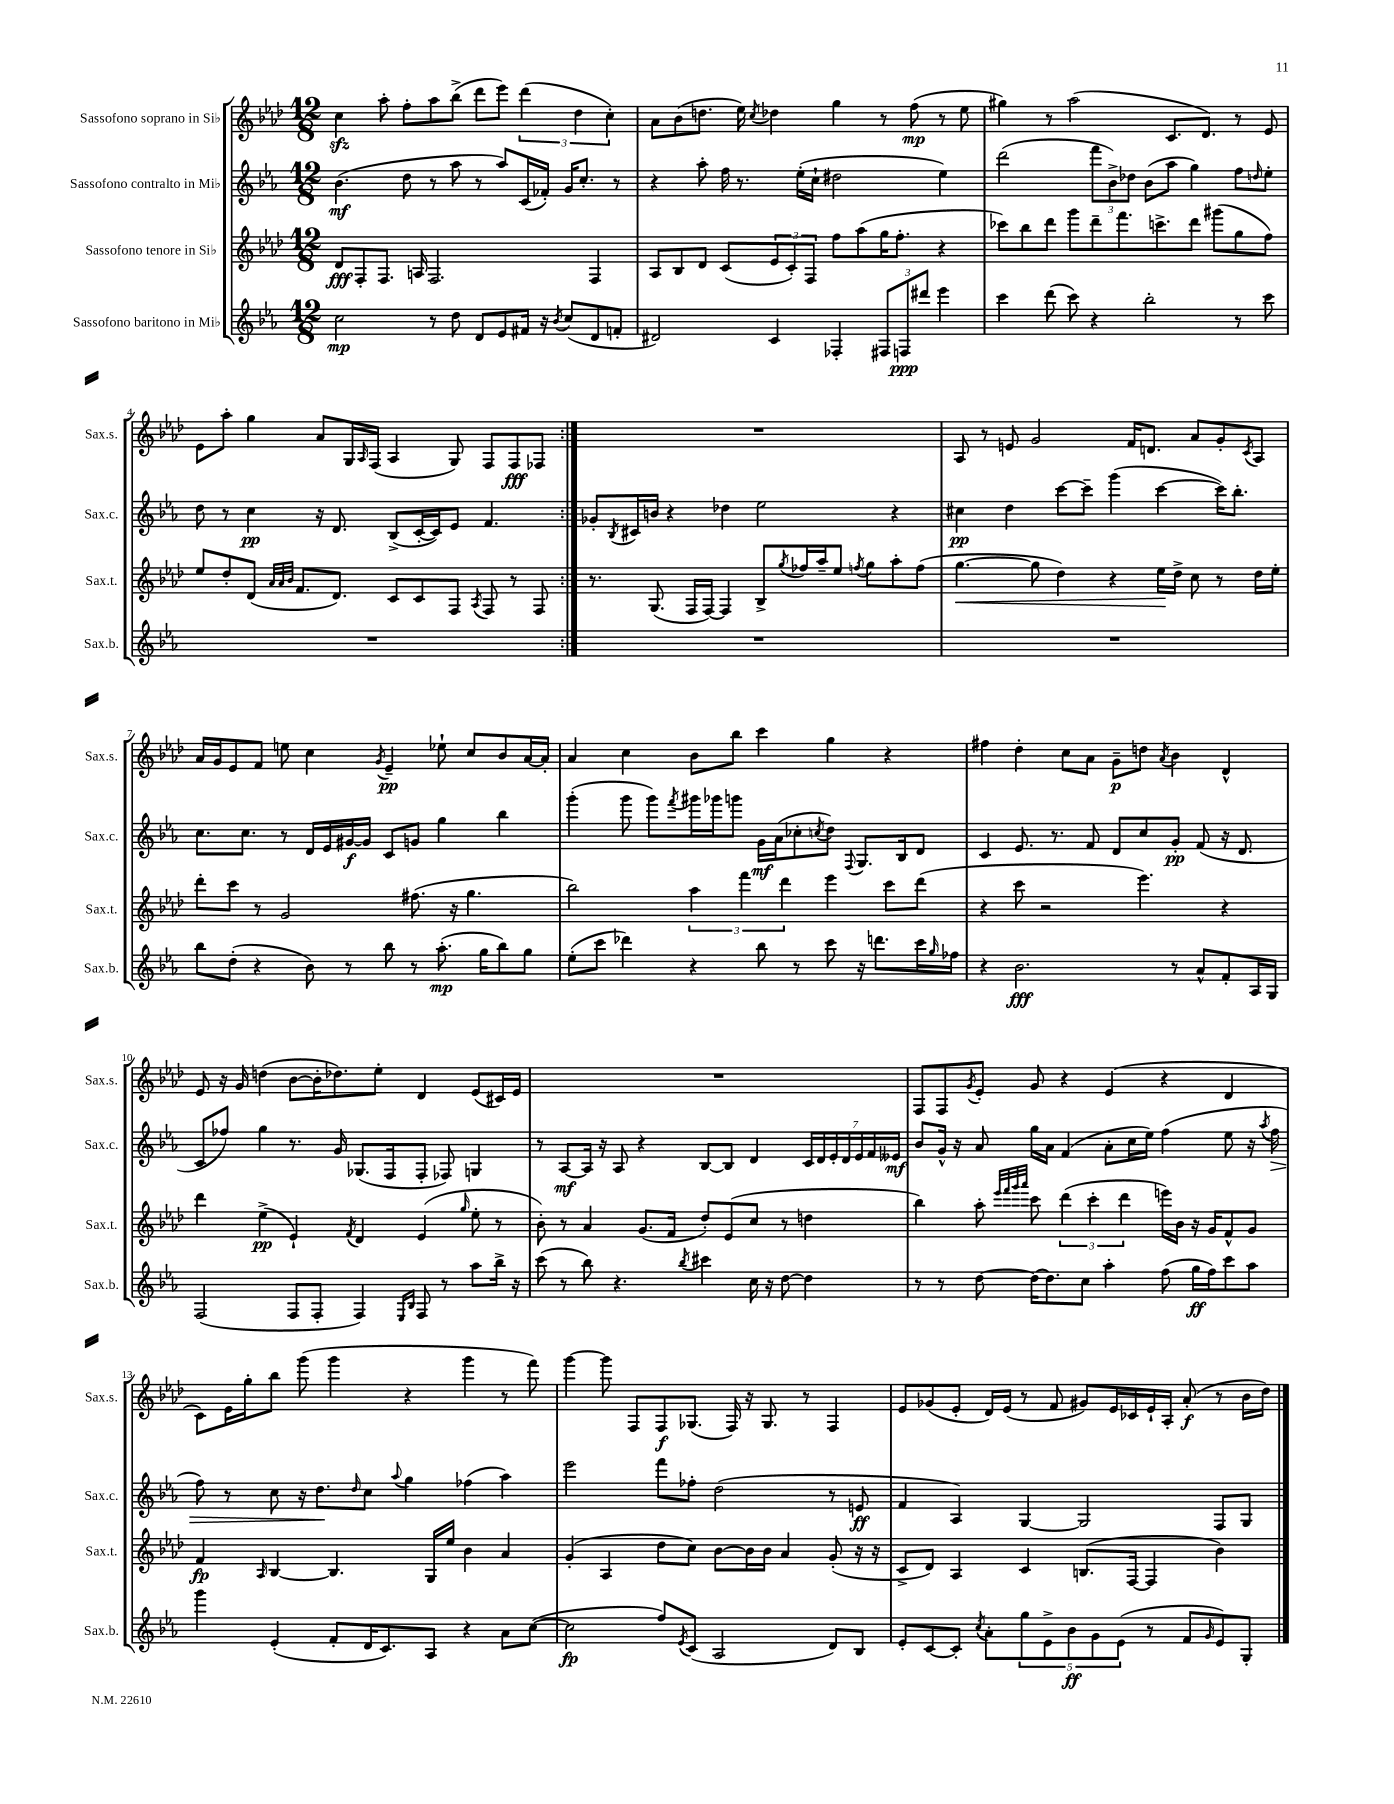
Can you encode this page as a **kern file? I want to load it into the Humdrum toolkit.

**kern	**dynam	**kern	**dynam	**kern	**dynam	**kern	**dynam
*part4	*part4	*part3	*part3	*part2	*part2	*part1	*part1
*staff4	*staff4	*staff3	*staff3	*staff2	*staff2	*staff1	*staff1
*I"Sassofono baritono in Mi♭	*	*I"Sassofono tenore in Si♭	*	*I"Sassofono contralto in Mi♭	*	*I"Sassofono soprano in Si♭	*
*I'Sax.b.	*	*I'Sax.t.	*	*I'Sax.c.	*	*I'Sax.s.	*
*clefG2	*	*clefG2	*	*clefG2	*	*clefG2	*
*k[b-e-a-]	*	*k[b-e-a-d-]	*	*k[b-e-a-]	*	*k[b-e-a-d-]	*
*M12/8	*	*M12/8	*	*M12/8	*	*M12/8	*
=1	=1	=1	=1	=1	=1	=1	=1
2cc\	mp	8d-/L	fff	(4.b-\	mf	4cczz\	.
.	.	8F'/	.	.	.	.	.
.	.	8.F/J	.	.	.	8aa-'\	.
.	.	.	.	8dd\	.	8ff'\L	.
.	.	16An/	.	.	.	.	.
8r	.	2.F/	.	8r	.	8aa-\	.
8dd\	.	.	.	8aa-\	.	(8bb-^\J	.
8d/L	.	.	.	8r	.	8ddd-\L	.
8e-/	.	.	.	8aa-/L)	.	8eee-\J)	.
16f#X/Jk	.	.	.	(16c/L	.	(6ddd-\	.
16r	.	.	.	16f-X'/JJ)	.	.	.
8qb-/	.	.	.	.	.	.	.
(8cc/L	.	.	.	16g/KL	.	.	.
.	.	.	.	.	.	6dd-\	.
.	.	.	.	8.cc'/J	.	.	.
8d/	.	4F/	.	.	.	.	.
.	.	.	.	.	.	6cc'\)	.
8fn'/J	.	.	.	8r	.	.	.
=2	=2	=2	=2	=2	=2	=2	=2
2d#X/)	.	8A-/L	.	4r	.	8a-\L	.
.	.	8B-/	.	.	.	(8b-\	.
.	.	8d-/J	.	8aa-'\	.	8.ddn\J	.
.	.	(8c/L	.	16ff\	.	.	.
.	.	.	.	8.r	.	16ee-\)	.
.	.	.	.	.	.	8qcc/	.
4c/	.	12e-/	.	.	.	4dd-X\	.
.	.	12c'/)	.	.	.	.	.
.	.	.	.	(16ee-'\LL	.	.	.
.	.	12F/J	.	.	.	.	.
.	.	.	.	16cc`\JJ	.	.	.
4F-X'/	.	8ff\L	.	2dd#X\	.	4gg\	.
.	.	(8aa-\	.	.	.	.	.
12F#X/L	.	16gg\K	.	.	.	8r	.
.	.	8.ff'\J	.	.	.	.	.
12Fn/	ppp	.	.	.	.	.	.
.	.	.	.	.	.	(8ff\	mp
12ddd#X/J	.	.	.	.	.	.	.
4eee-\	.	4r	.	4ee-\)	.	8r	.
.	.	.	.	.	.	8ee-\	.
=3	=3	=3	=3	=3	=3	=3	=3
4ccc\	.	8ccc-X\L)	.	(2ddd\	.	4gg#X\)	.
.	.	8bb-\	.	.	.	.	.
(8ddd\	.	8ddd-\J	.	.	.	8r	.
8ccc\)	.	8ggg\L	.	.	.	(2aa-\	.
4r	.	8ddd-~\	.	12fff\L	.	.	.
.	.	.	.	12b-^\)	.	.	.
.	.	8.fff\	.	.	.	.	.
.	.	.	.	12dd-X\J	.	.	.
2bb-'\	.	.	.	(8b-\L	.	.	.
.	.	8.cccn^\	.	.	.	.	.
.	.	.	.	8aa-\J	.	8.c/L	.
.	.	8ddd-\J	.	4gg\)	.	.	.
.	.	.	.	.	.	8.d-/J)	.
.	.	(8ggg#X\L	.	.	.	.	.
8r	.	8gg\	.	8ff\L	.	8r	.
.	.	.	.	16qqddn/	.	.	.
8ccc\	.	8ff\J)	.	8ee-'\J	.	8e-/	.
!!LO:LB:g=z
=4	=4	=4	=4	=4	=4	=4	=4
1.r	.	8ee-/L	.	8dd\	.	8e-\L	.
.	.	8dd-'/	.	8r	.	8aa-'\J	.
.	.	(8d-/J	.	4cc\	pp	4gg\	.
.	.	32qqa-/LLL	.	.	.	.	.
.	.	32qqa-/	.	.	.	.	.
.	.	32qqb-/JJJ	.	.	.	.	.
.	.	8.f/L	.	.	.	.	.
.	.	.	.	16r	.	8a-/L	.
.	.	8.d-/J)	.	8.d/	.	.	.
.	.	.	.	.	.	16G/L	.
.	.	.	.	.	.	16qqA-/	.
.	.	.	.	.	.	(16F/JJ	.
.	.	8c/L	.	(8B-^/L	.	4A-/	.
.	.	8c/	.	[16c'/L	.	.	.
.	.	.	.	16c/J])	.	.	.
.	.	8F/J	.	8e-/J	.	8G/)	.
.	.	8qA-/	.	.	.	.	.
.	.	8F/	.	4.f/	.	8F/L	.
.	.	8r	.	.	.	8F/	fff
.	.	8F/	.	.	.	8F-X/J	.
=5:|!	=5:|!	=5:|!	=5:|!	=5:|!	=5:|!	=5:|!	=5:|!
1.r	.	8.r	.	8g-X'/L	.	1.r	.
.	.	.	.	8qB-/	.	.	.
.	.	.	.	16c#X/L	.	.	.
.	.	(8.G/	.	16bn/JJ	.	.	.
.	.	.	.	4r	.	.	.
.	.	16F/LL	.	.	.	.	.
.	.	[16F/JJ)	.	.	.	.	.
.	.	4F/]	.	4dd-X\	.	.	.
.	.	8B-^/L	.	2ee-\	.	.	.
.	.	8qgg/	.	.	.	.	.
.	.	16ff-X/L	.	.	.	.	.
.	.	16aa-~/J	.	.	.	.	.
.	.	8ee-/J	.	.	.	.	.
.	.	8qffn/	.	.	.	.	.
.	.	8gg\L	.	.	.	.	.
.	.	8aa-'\	.	4r	.	.	.
.	.	(8ff\J	.	.	.	.	.
=6	=6	=6	=6	=6	=6	=6	=6
!	!	!	!LO:HP:b	!	!	!	!
1.r	.	[4.gg\	<	4cc#X\	pp	8A-/	.
.	.	.	.	.	.	8r	.
.	.	.	.	4dd\	.	8en/	.
.	.	8gg\]	.	.	.	2g/	.
.	.	4dd-\)	.	[8ccc\L	.	.	.
.	.	.	.	8ccc~\J]	.	.	.
.	.	4r	.	(4ggg\	.	.	.
.	.	.	.	.	.	16f/KL	.
.	.	.	.	.	.	8.dn/J	.
.	.	16ee-\LL	.	[4ccc\	.	.	.
.	.	16dd-^\JJ	[	.	.	.	.
.	.	8cc\	.	.	.	8a-/L	.
.	.	8r	.	16ccc\KL])	.	8g'/	.
.	.	.	.	8.bb-'\J	.	.	.
.	.	.	.	.	.	8qc/	.
.	.	16dd-\LL	.	.	.	8A-/J	.
.	.	16ee-'\JJ	.	.	.	.	.
!!LO:LB:g=z
=7	=7	=7	=7	=7	=7	=7	=7
8bb-\L	.	8ddd-'\L	.	8.cc\L	.	16a-/LL	.
.	.	.	.	.	.	16g/J	.
(8dd'\J	.	8ccc\J	.	.	.	8e-/	.
.	.	.	.	8.cc\J	.	.	.
4r	.	8r	.	.	.	8f/J	.
.	.	2g/	.	8r	.	8een\	.
8b-\)	.	.	.	16d/LL	.	4cc\	.
.	.	.	.	16e-/	.	.	.
8r	.	.	.	[16g#X/	f	.	.
.	.	.	.	16g#/JJ]	.	.	.
.	.	.	.	.	.	8qg/	.
8bb-\	.	.	.	8c/L	.	4e-~/	pp
8r	.	(8.ff#X\	.	8gn/J	.	.	.
(8.aa-'\	mp	.	.	4gg\	.	8ee-X`\	.
.	.	16r	.	.	.	.	.
.	.	4.gg\	.	.	.	8cc/L	.
16gg\KL	.	.	.	.	.	.	.
8bb-\)	.	.	.	4bb-\	.	8b-/	.
8gg\J	.	.	.	.	.	[16a-/L	.
.	.	.	.	.	.	16a-'/JJ]	.
=8	=8	=8	=8	=8	=8	=8	=8
(8ee-'\L	.	2bb-\)	.	(4ggg'\	.	4a-/	.
8ccc\J	.	.	.	.	.	.	.
4ddd-X\)	.	.	.	8ggg\	.	4cc\	.
.	.	.	.	8ggg\L)	.	.	.
.	.	.	.	8qfff/	.	.	.
4r	.	6aa-\	.	16ggg#X\L	.	8b-\L	.
.	.	.	.	16ggg-X\J	.	.	.
.	.	.	.	8gggn\J	.	8bb-\J	.
.	.	6fff\	.	.	.	.	.
8bb-\	.	.	.	16g\LL	mf	4ccc\	.
.	.	.	.	(16a-\J	.	.	.
.	.	6ddd-\	.	.	.	.	.
8r	.	.	.	8cc-X'\	.	.	.
.	.	.	.	8qccn/	.	.	.
8ccc\	.	4eee-\	.	8dd\J)	.	4gg\	.
.	.	.	.	8qqF/	.	.	.
16r	.	.	.	8.G/L	.	.	.
8.dddn\L	.	.	.	.	.	.	.
.	.	8ccc\L	.	.	.	4r	.
.	.	.	.	16B-/k	.	.	.
16ccc\L	.	(8ddd-\J	.	8d/J	.	.	.
16qqgg/	.	.	.	.	.	.	.
16ff-X\JJ	.	.	.	.	.	.	.
=9	=9	=9	=9	=9	=9	=9	=9
4r	.	4r	.	4c/	.	4ff#X\	.
2.b-\	fff	8ccc\	.	8.e-/	.	4dd-'\	.
.	.	2r	.	.	.	.	.
.	.	.	.	8.r	.	.	.
.	.	.	.	.	.	8cc\L	.
.	.	.	.	8f/	.	8a-\J	.
.	.	.	.	8d/L	.	8g~\L	p
.	.	4.eee-\)	.	8cc/	.	8ddn\J	.
.	.	.	.	.	.	8qa-/	.
8r	.	.	.	8g'/J	pp	4b-\	.
8a-^^/L	.	.	.	(8f/	.	.	.
8f'/	.	4r	.	16r	.	4d-^^/	.
.	.	.	.	8.d/	.	.	.
16A-/L	.	.	.	.	.	.	.
16G/JJ	.	.	.	.	.	.	.
!!LO:LB:g=z
=10	=10	=10	=10	=10	=10	=10	=10
(2F/	.	4ddd-\	.	8c/L	.	8e-/	.
.	.	.	.	8ff-X/J)	.	16r	.
.	.	.	.	.	.	16g/	.
.	.	(4ee-^\	pp	4gg\	.	(4ddn\	.
8F/L	.	4e-`/)	.	8.r	.	[8b-\L	.
8F'/J	.	.	.	.	.	16b-'\K]	.
.	.	.	.	16g/	.	8.dd-X\)	.
.	.	8qf/	.	.	.	.	.
4F/)	.	4d-/	.	(8.G-X/L	.	.	.
.	.	.	.	.	.	8ee-'\J	.
.	.	.	.	16F/k	.	.	.
16qqE-/LL	.	.	.	.	.	.	.
16qqB-/JJ	.	.	.	.	.	.	.
8F/	.	(4e-/	.	8F'/J	.	4d-/	.
8r	.	.	.	8F-X/)	.	.	.
.	.	16qqgg/	.	.	.	.	.
8aa-\L	.	8ee-'\	.	4Gn/	.	(8e-/L	.
16bb-^\Jk	.	8r	.	.	.	16c#X/L)	.
16r	.	.	.	.	.	16e-/JJ	.
=11	=11	=11	=11	=11	=11	=11	=11
(8ccc\	.	8b-'\)	.	8r	.	1.r	.
8r	.	8r	.	[8A-/L	mf	.	.
8bb-\)	.	4a-/	.	16A-/Jk]	.	.	.
.	.	.	.	16r	.	.	.
4.r	.	.	.	8A-/	.	.	.
.	.	(8.g/L	.	4r	.	.	.
.	.	16f/Jk	.	.	.	.	.
8qbb-/	.	.	.	.	.	.	.
4ccc#X\	.	8dd-'/L)	.	[8B-/L	.	.	.
.	.	(8e-/	.	8B-/J]	.	.	.
16cc\	.	8cc/J	.	4d/	.	.	.
16r	.	.	.	.	.	.	.
[8dd\	.	8r	.	.	.	.	.
4dd\]	.	4ddn\	.	28c/LL	.	.	.
.	.	.	.	28d/	.	.	.
.	.	.	.	28e-'/	.	.	.
.	.	.	.	28d/	.	.	.
.	.	.	.	28e-/	.	.	.
.	.	.	.	28f/	.	.	.
.	.	.	.	28e--X/JJ	mf	.	.
=12	=12	=12	=12	=12	=12	=12	=12
8r	.	4bb-\)	.	8b-/L	.	8F/L	.
8r	.	.	.	16g^^/Jk	.	8F/	.
.	.	.	.	16r	.	.	.
.	.	.	.	.	.	8qg/	.
[8dd\	.	8aa-'\	.	8a-/	.	8e-'/J	.
.	.	32qqeee-/LLL	.	.	.	.	.
.	.	32qqfff/	.	.	.	.	.
.	.	32qqggg/	.	.	.	.	.
.	.	32qqaaa-/JJJ	.	.	.	.	.
16dd\KL_	.	8ccc\	.	16gg\LL	.	8g/	.
8.dd\]	.	.	.	16a-\JJ	.	.	.
.	.	(6ddd-\	.	(4f/	.	4r	.
8cc\J	.	.	.	.	.	.	.
.	.	6ccc'\	.	.	.	.	.
4aa-'\	.	.	.	8a-'\L	.	(4e-/	.
.	.	6ddd-\	.	.	.	.	.
.	.	.	.	16cc\L	.	.	.
.	.	.	.	16ee-\JJ)	.	.	.
(8ff\	.	16eeen\LL)	.	(4ff\	.	4r	.
.	.	16b-\JJ	.	.	.	.	.
16gg\LL	ff	16r	.	.	.	.	.
16ff\J)	.	16g/KL	.	.	.	.	.
8ccc\	.	8f^^/	.	8ee-\	.	4d-/	.
8aa-\J	.	8g/J	.	16r	.	.	.
.	.	.	.	8qaa-/	.	.	.
!	!	!	!	!	!LO:HP:b	!	!
.	.	.	.	16ff\	>	.	.
!!LO:LB:g=z
=13	=13	=13	=13	=13	=13	=13	=13
4ggg\	.	4f/	fp	8ff\)	.	8c\L)	.
.	.	.	.	8r	.	16e-\L	.
.	.	.	.	.	.	16gg'\J	.
.	.	16qqA-/	.	.	.	.	.
(4e-'/	.	[4B-/	.	8cc\	.	8bb-\J	.
.	.	.	.	16r	.	(8ggg\	.
.	.	.	.	8.dd\L	.	.	.
8f'/L	.	4.B-/]	.	.	.	4ggg\	.
.	.	.	.	16qqdd/	.	.	.
16d/K	.	.	.	8cc\J	]	.	.
8.c/)	.	.	.	.	.	.	.
.	.	.	.	8qqaa-/	.	.	.
.	.	.	.	4gg\	.	4r	.
8A-/J	.	16G/LL	.	.	.	.	.
.	.	16ee-/JJ	.	.	.	.	.
4r	.	4b-\	.	(4ff-X\	.	4ggg\	.
8a-\L	.	4a-/	.	4aa-\)	.	8r	.
([8cc\J	.	.	.	.	.	8fff\)	.
=14	=14	=14	=14	=14	=14	=14	=14
2cc\]	fp	(4g'/	.	2eee-\	.	[4ggg\	.
.	.	4A-/	.	.	.	8ggg\]	.
.	.	.	.	.	.	8F/L	.
8ff/L)	.	8dd-\L	.	8fff\L	.	8F/	f
8qe-/	.	.	.	.	.	.	.
(8c/J	.	8cc\J)	.	8ff-X'\J	.	(8.G-X/J	.
2A-/	.	[8b-\L	.	(2dd\	.	.	.
.	.	.	.	.	.	16F/)	.
.	.	16b-\L]	.	.	.	16r	.
.	.	16b-\JJ	.	.	.	8.G-/	.
.	.	4a-/	.	.	.	.	.
.	.	.	.	.	.	8r	.
8d/L)	.	(8g'/	.	8r	.	4F/	.
8B-/J	.	16r	.	8en/	ff	.	.
.	.	16r	.	.	.	.	.
=15	=15	=15	=15	=15	=15	=15	=15
8e-'/L	.	8c^/L	.	4f/	.	8e-/L	.
[8c/	.	8d-/J)	.	.	.	(8g-X/	.
8c'/J]	.	4A-/	.	4A-/)	.	8e-'/J	.
8qcc/	.	.	.	.	.	.	.
8a-'\L	.	.	.	.	.	16d-/LL)	.
.	.	.	.	.	.	(16e-/JJ	.
10gg\	.	4c/	.	[4G/	.	8r	.
10e-^\	.	.	.	.	.	.	.
.	.	.	.	.	.	8f/	.
10b-\	ff	.	.	.	.	.	.
.	.	(8.Bn/L	.	2G/]	.	8g#X/L)	.
10g\	.	.	.	.	.	.	.
.	.	.	.	.	.	16e-/L	.
(10e-\J	.	.	.	.	.	.	.
.	.	[16F/Jk	.	.	.	16c-X/	.
8r	.	4F/]	.	.	.	16e-`/	.
.	.	.	.	.	.	16A-'/JJ	.
8f/L	.	.	.	.	.	(8a-'/	f
16qqg/	.	.	.	.	.	.	.
8e-/)	.	4b-\)	.	8F/L	.	8r	.
8G'/J	.	.	.	8G/J	.	16b-\LL	.
.	.	.	.	.	.	16dd-\JJ)	.
==	==	==	==	==	==	==	==
*-	*-	*-	*-	*-	*-	*-	*-
